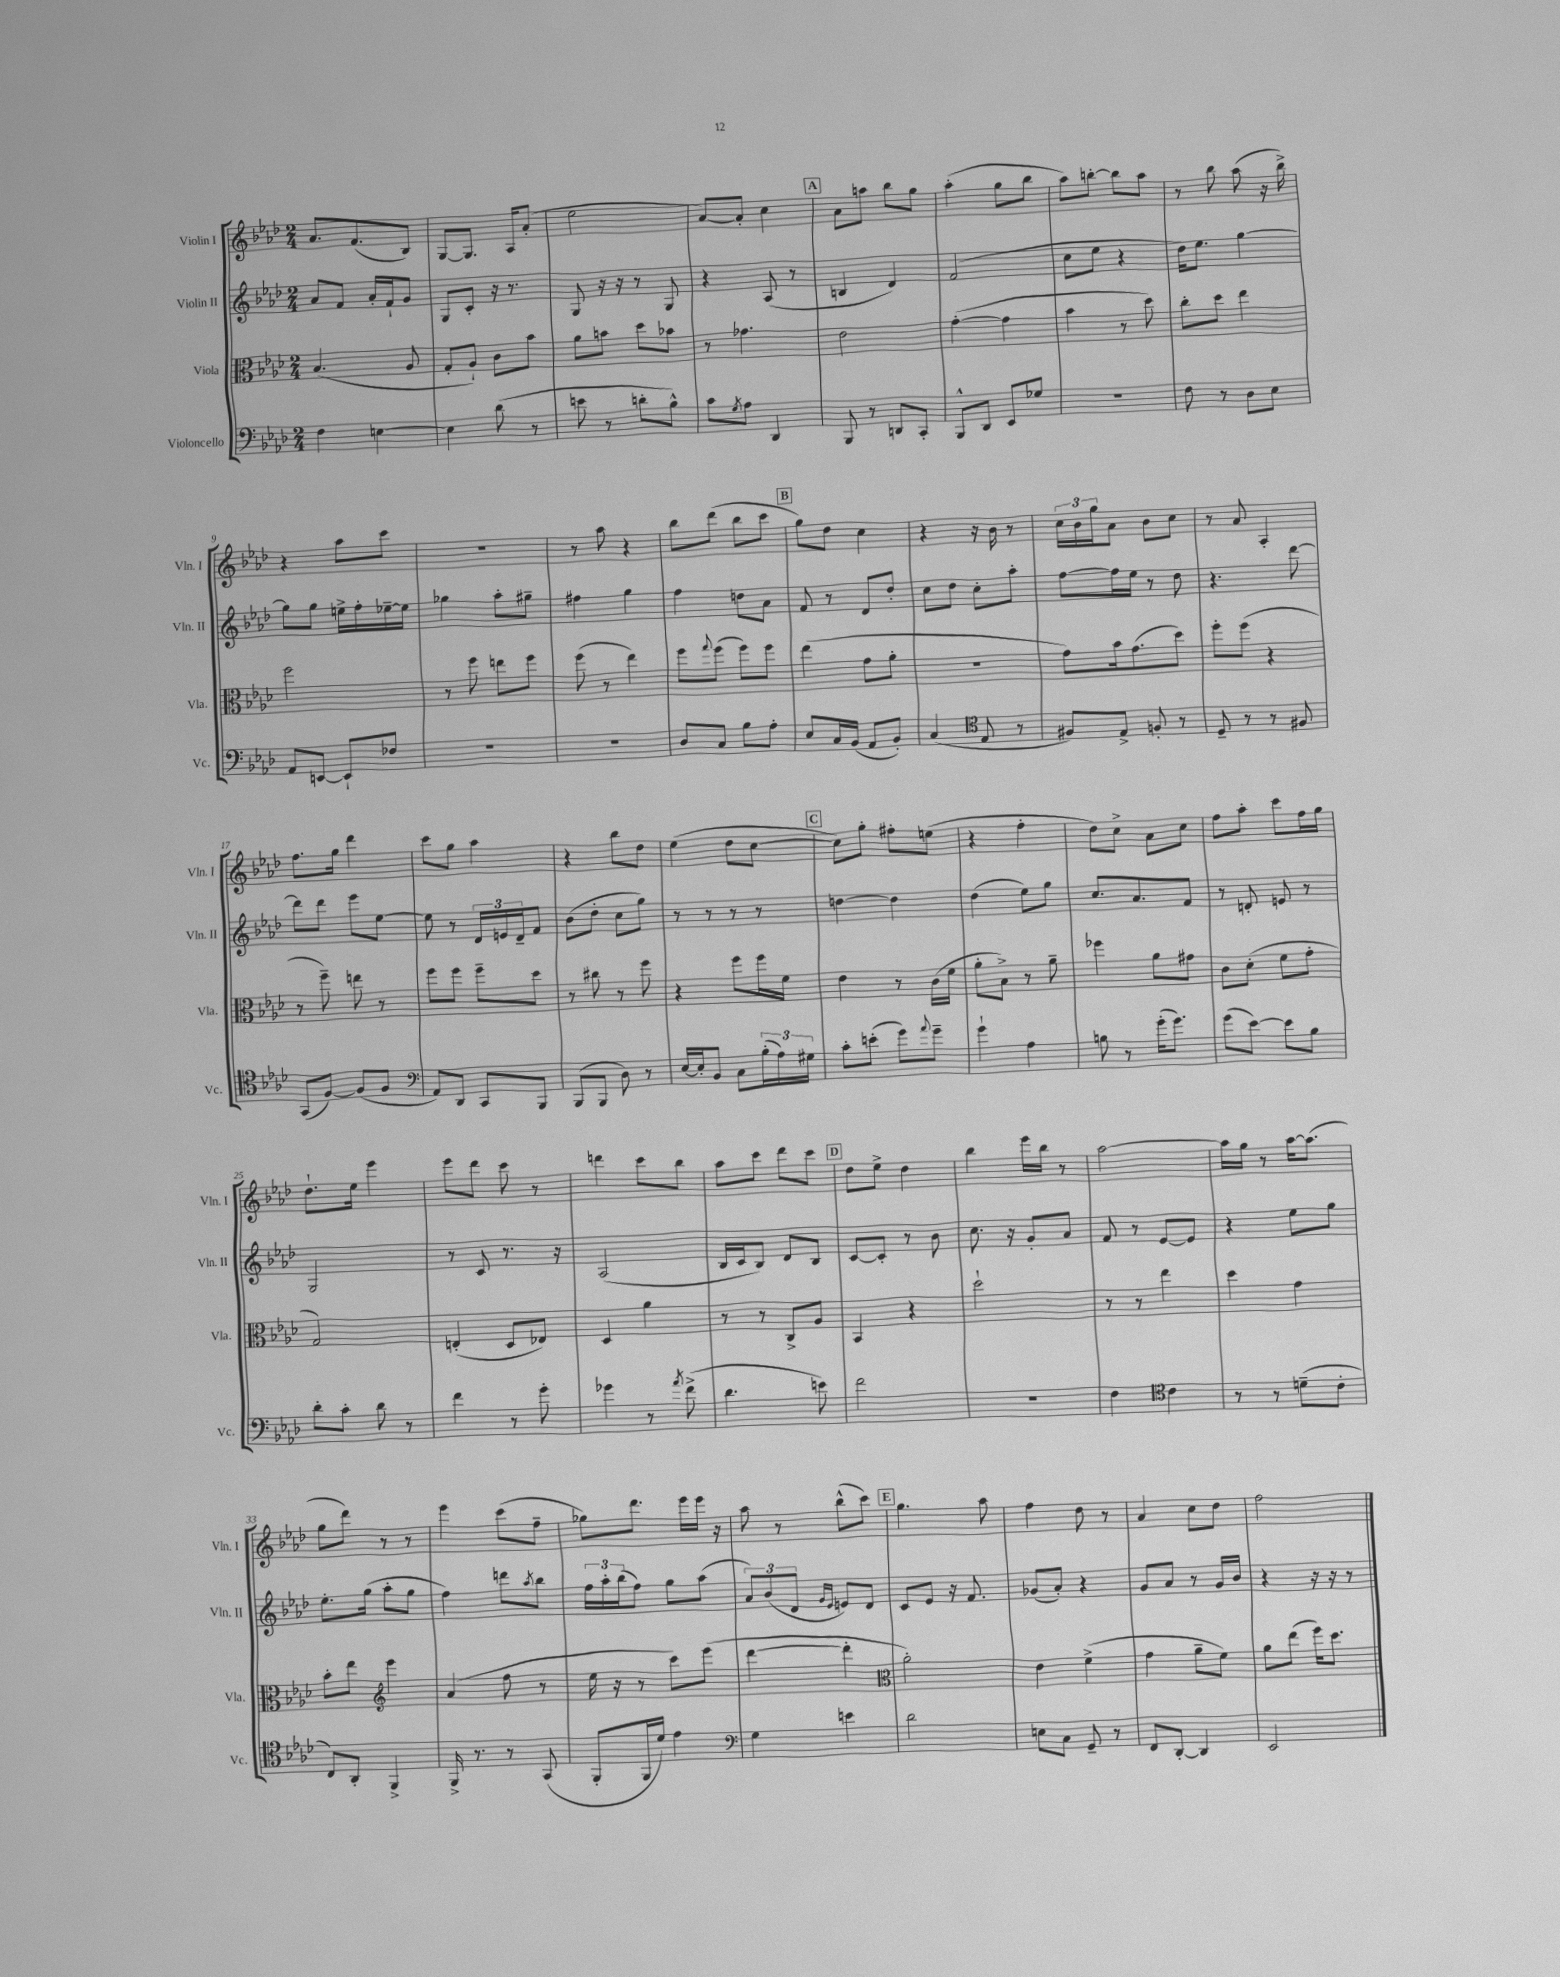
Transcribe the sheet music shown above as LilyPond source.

<<
\new StaffGroup <<
\new Staff = "s0" \with { instrumentName = "Violin I" shortInstrumentName = "Vln. I" } {
    \clef treble \key aes \major \numericTimeSignature \time 2/4
    aes'8. f'8.( bes8) |
    g8~ g8. aes16 aes'8-.( |
    ees''2 |
    aes'8~) aes'8-. c''4 |
    \mark \markup { \box "A" } aes'8 a''8 bes''8 g''8 |
    aes''4-.( g''8 bes''8 |
    aes''8) b''8~-. b''8 aes''8 |
    r8 bes''8 aes''8( r16 bes''16->) |
    r4 aes''8 c'''8 |
    R2 |
    r8 aes''8 r4 |
    bes''8 des'''8( bes''8 c'''8 |
    \mark \markup { \box "B" } g''8) des''8 c''4 |
    r4 r16 bes'16 r8 |
    \tuplet 3/2 { c''16 bes'16 g''16 } aes'8 bes'8 c''8 |
    r8 aes'8 aes4-. |
    f''8. g''16 des'''4 |
    c'''8 g''8 aes''4 |
    r4 bes''8 des''8 |
    ees''4( des''8 c''8~ |
    \mark \markup { \box "C" } c''8) g''8-. fis''8-. e''8( |
    r4 f''4-. |
    des''8) c''8-> aes'8 c''8 |
    f''8 aes''8-. c'''8 f''16 g''16 |
    des''8.-! ees''16 ees'''4 |
    ees'''8 des'''8 c'''8 r8 |
    d'''4 c'''8 bes''8 |
    aes''8 c'''8 des'''8 c'''8 |
    \mark \markup { \box "D" } des''8 ees''8-> des''4 |
    bes''4 ees'''16 bes''16 r8 |
    aes''2~ |
    aes''16 g''16 r8 aes''16~ aes''8.( |
    g''8 des'''8) r8 r8 |
    ees'''4 c'''8( f''8-- |
    ges''8) des'''8. ees'''16 ees'''16 r16 |
    aes''8 r8 bes''8-^( c'''8) |
    \mark \markup { \box "E" } g''4. aes''8 |
    f''4 des''8 r8 |
    aes'4 c''8 des''8 |
    f''2 \bar "|." |
}
\new Staff = "s1" \with { instrumentName = "Violin II" shortInstrumentName = "Vln. II" } {
    \clef treble \key aes \major \numericTimeSignature \time 2/4
    aes'8 f'8 aes'16-. f'16-! g'8 |
    g8 c'8-. r16 r8. |
    g8 r16 r16 r8 g8 |
    r4 aes8( r8 |
    \mark \markup { \box "A" } b4 des'4) |
    f'2( |
    c''8 ees''8 r4 |
    des''16) ees''8. g''4~ |
    g''8 g''8 e''16-> f''16-. ees''16~-- ees''16 |
    ges''4 aes''8-. gis''8-- |
    fis''4 g''4 |
    f''4 d''8 aes'8 |
    \mark \markup { \box "B" } f'8 r8 des'8 des''8-. |
    c''8 des''8 c''8-. aes''8-. |
    f''8~ f''16 ees''16 r8 des''8 |
    r4. des'''8~ |
    des'''8 des'''8 ees'''8 ees''8~ |
    ees''8 r8 \tuplet 3/2 { des'16 e'16 des'16-- } f'8 |
    bes'8( des''8-. c''8 g''8) |
    r8 r8 r8 r8 |
    \mark \markup { \box "C" } d''4~ d''4 |
    des''4( ees''8) g''8 |
    c''8. aes'8. f'8 |
    r8 d'8-. e'8 r8 |
    g2 |
    r8 c'8 r8. r16 |
    aes2( |
    bes16 c'16 bes8) des'8 bes8 |
    \mark \markup { \box "D" } c'8~ c'8-. r8 bes'8 |
    c''8. r16 g'8-. aes'8 |
    f'8 r8 ees'8~ ees'8 |
    r4 ees''8 g''8 |
    ees''8.-. g''16( aes''8-. g''8 |
    f''4) d'''8 \acciaccatura { aes''8 } bes''8 |
    \tuplet 3/2 { f''16 aes''16-. bes''16( } f''8) g''8 aes''8( |
    \tuplet 3/2 { aes'8) bes'8( des'8 } \grace { g'16 ees'16 } e'8) des'8 |
    \mark \markup { \box "E" } c'8 ees'8 r16 f'8. |
    ges'8( aes'8-.) r4 |
    g'8 aes'8 r8 g'16 bes'16 |
    r4 r16 r16 r8 \bar "|." |
}
\new Staff = "s2" \with { instrumentName = "Viola" shortInstrumentName = "Vla." } {
    \clef alto \key aes \major \numericTimeSignature \time 2/4
    bes4.( aes8 |
    g8-. aes8-!) c'8 bes'8 |
    aes'8 b'8 des''8 bes'8 |
    r8 ges'4. |
    \mark \markup { \box "A" } ees'2 |
    g'4~-.( g'4 |
    bes'4 r8 des''8) |
    c''8-. des''8 ees''4 |
    f''2 |
    r8 f''8 e''8 f''8 |
    f''8( r8 ees''4) |
    f''8 \appoggiatura { g''8 } f''8( f''8) f''8 |
    \mark \markup { \box "B" } ees''4( g'8 aes'8-. |
    r2 |
    g'8) bes'16 g'8.( des''8) |
    f''8-. f''8( r4 |
    r8 f''8--) e''8 r8 |
    f''8 f''8 f''8-- des''8 |
    r8 cis''8 r8 f''8 |
    r4 f''8 f''16 f'16 |
    \mark \markup { \box "C" } ees'4 r8 c'16( f'16 |
    aes'8-. bes8->) r8 aes'8-- |
    fes''4 aes'8 gis'8 |
    c'8 des'8-.( f'8 g'8-. |
    g2) |
    e4-.( des8 ees8) |
    des4 aes'4 |
    r8 r8 c8-> aes8 |
    \mark \markup { \box "D" } bes,4 r4 |
    des''2-! |
    r8 r8 ees''4 |
    des''4 g'4 |
    bes'8-. ees''8 \clef treble ees'''4 |
    aes'4( f''8 r8 |
    ees''16 r16 r8 c'''8) ees'''8( |
    des'''4~ des'''4-. |
    \mark \markup { \box "E" } \clef alto aes'2-.) |
    ees'4 f'4->( |
    g'4 aes'8-- f'8) |
    aes'8 ees''8( f''16) des''8. \bar "|." |
}
\new Staff = "s3" \with { instrumentName = "Violoncello" shortInstrumentName = "Vc." } {
    \clef bass \key aes \major \numericTimeSignature \time 2/4
    f4 e4~ |
    e4 des'8( r8 |
    e'8 r8 d'8-. bes8-^) |
    c'8 \acciaccatura { g8 } aes8 des,4 |
    \mark \markup { \box "A" } bes,,8 r8 d,8 c,8-. |
    bes,,8-^ des,8 ees,8 ges8 |
    R2 |
    f8 r8 des8 ees8 |
    aes,8 e,8~ e,8-! fes8 |
    r2 |
    R2 |
    des8 c8 bes8 aes8-. |
    \mark \markup { \box "B" } ees8 c16 bes,16( aes,8 bes,8-.) |
    c4( \clef tenor ees8 r8 |
    fis8) ees8-> f8-. r8 |
    des8-- r8 r8 fis8 |
    g,8( f8~) f8( f8 |
    \clef bass aes,8) des,8 c,8 bes,,8 |
    bes,,8( bes,,8 des8) r8 |
    ees16~ ees16-. bes,8 c8 \tuplet 3/2 { bes16-.( aes16) gis16 } |
    \mark \markup { \box "C" } c'8-. e'8-.( g'8) \appoggiatura { aes'8 } g'8-- |
    g'4-! aes4 |
    b8 r8 g'16-.( g'8.) |
    g'8( ees'8~) ees'8 bes8 |
    des'8-. c'8-. des'8 r8 |
    f'4 r8 g'8-. |
    ges'4 r8 \acciaccatura { aes'8 } f'8->( |
    des'4. e'8) |
    \mark \markup { \box "D" } f'2 |
    R2 |
    f4 \clef tenor c'4 |
    r8 r8 d'8--( c'8-. |
    c8) aes,8-. f,4-> |
    f,16-> r8. r8 g,8( |
    f,8-. f,16 des'16) ees'4 |
    \clef bass g4 e'4 |
    \mark \markup { \box "E" } des'2 |
    e8 c8 g,8-- r8 |
    f,8 des,8~-. des,4 |
    ees,2 \bar "|." |
}
>>
>>
